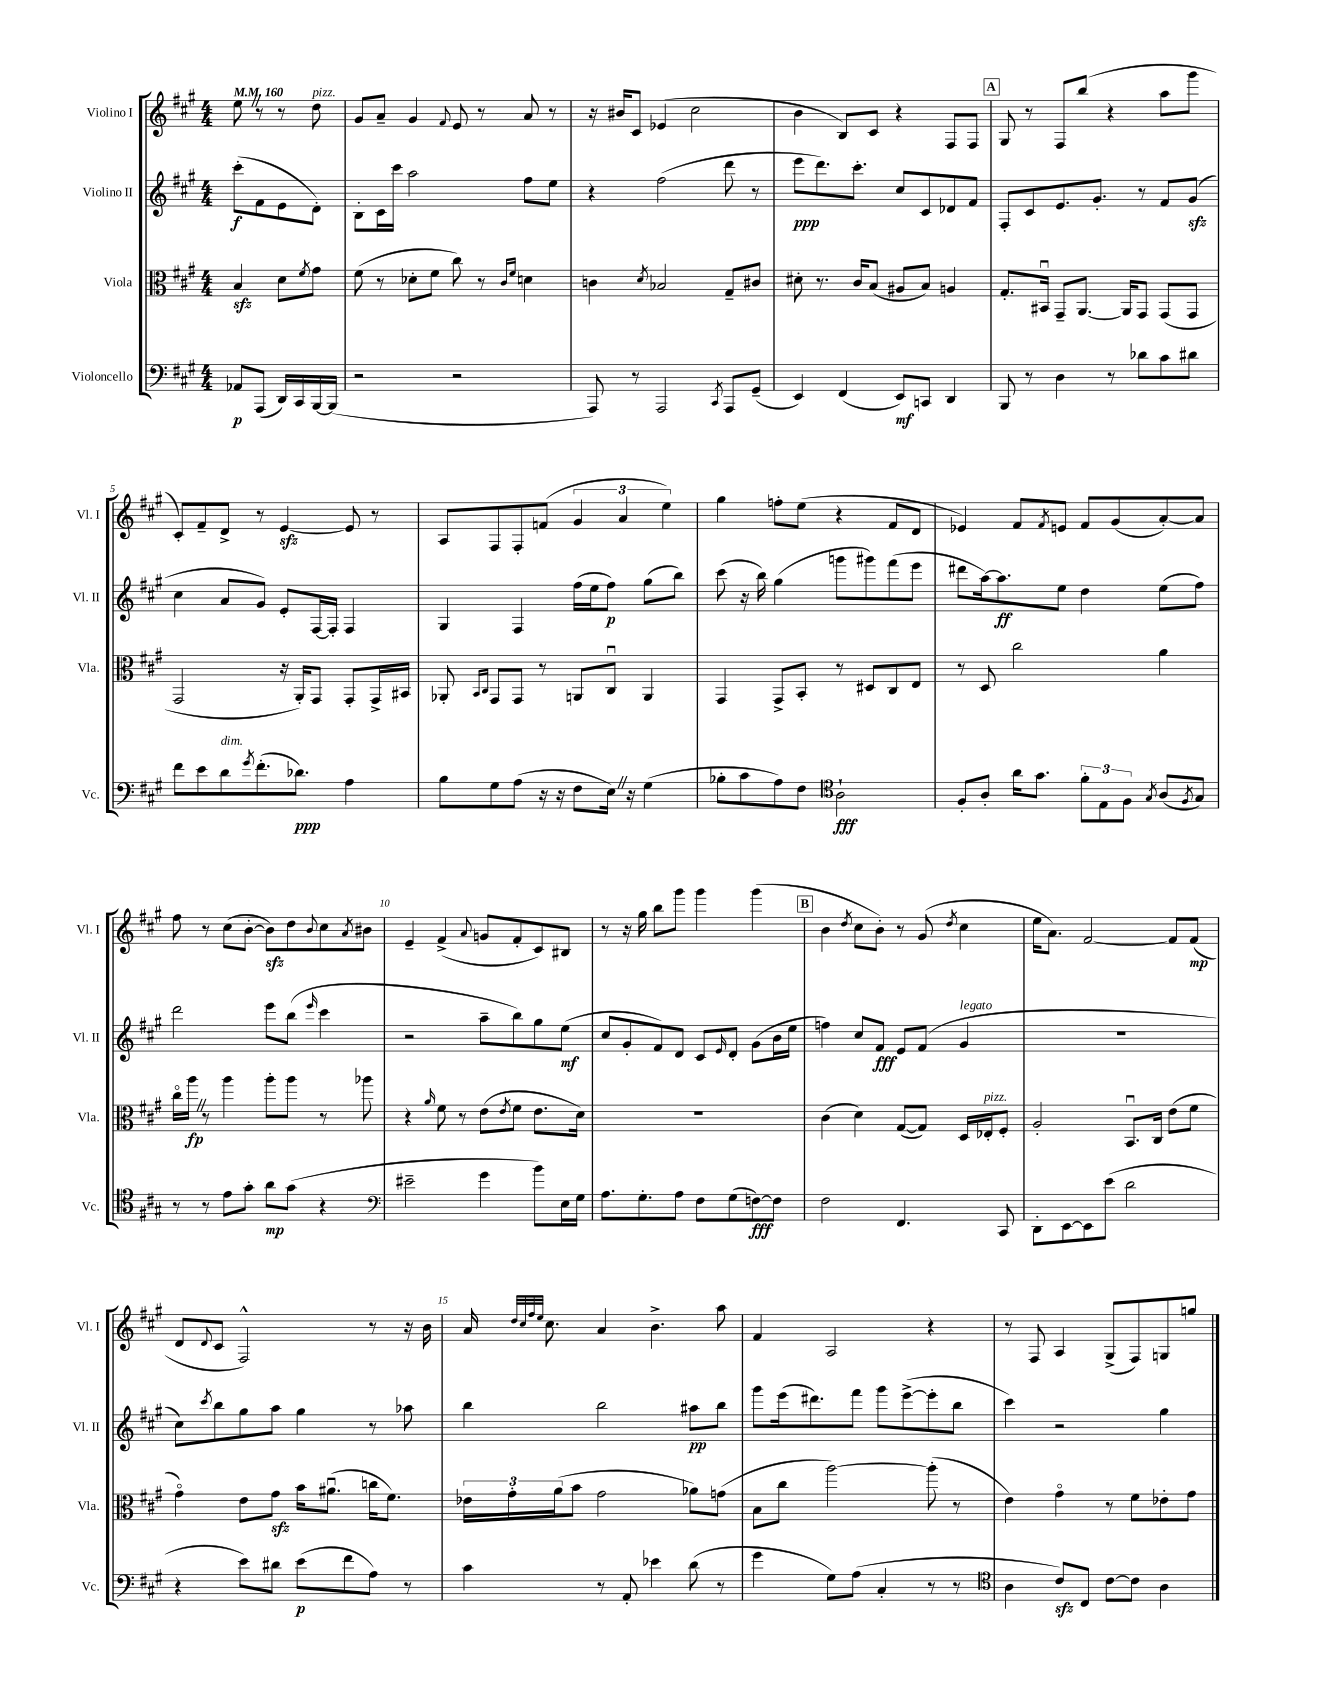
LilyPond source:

<<
\new StaffGroup <<
\new Staff = "s0" \with { instrumentName = "Violino I" shortInstrumentName = "Vl. I" } {
    \clef treble \key a \major \numericTimeSignature \time 4/4 \partial 2 \tempo 4 = 160
    e''8 \once \override BreathingSign.text = \markup { \musicglyph "scripts.caesura.straight" } \breathe r8 r8 d''8^\markup { \italic "pizz." } |
    gis'8 a'8-- gis'4 \appoggiatura { fis'8 } e'8 r8 a'8 r8 |
    r16 bis'16 cis'8 ees'4( cis''2 |
    b'4 b8) cis'8 r4 fis8 fis8 |
    \mark \markup { \box "A" } gis8 r8 fis8 b''8( r4 a''8 gis'''8 |
    cis'8-.) fis'8-- d'8-> r8 e'4~\sfz e'8 r8 |
    a8 fis8 fis8-. f'8( \tuplet 3/2 { gis'4 a'4 e''4) } |
    gis''4 f''8-. e''8( r4 fis'8 d'8 |
    ees'4) fis'8 \acciaccatura { fis'8 } e'8 fis'8 gis'8( a'8~-.) a'8 |
    fis''8 r8 cis''8( b'8~-. b'8\sfz) d''8 \appoggiatura { b'8 } cis''8 \acciaccatura { a'8 } bis'8 |
    e'4-- fis'4->( \appoggiatura { a'8 } g'8 fis'8-. cis'8) bis8 |
    r8 r16 gis''16 b''8 gis'''8 gis'''4 gis'''4( |
    \mark \markup { \box "B" } b'4 \acciaccatura { d''8 } cis''8 b'8-.) r8 gis'8( \acciaccatura { d''8 } cis''4 |
    e''16 a'8.) fis'2~ fis'8 fis'8\mp( |
    d'8 \appoggiatura { d'8 } cis'8 fis2-^) r8 r16 b'16 |
    a'16 \grace { d''32 cis''32 fis''32 e''32 } cis''8. a'4 b'4.-> a''8 |
    fis'4 a2 r4 |
    r8 fis8 a4 gis8->( fis8) g8 g''8 \bar "|." |
}
\new Staff = "s1" \with { instrumentName = "Violino II" shortInstrumentName = "Vl. II" } {
    \clef treble \key a \major \numericTimeSignature \time 4/4 \partial 2
    cis'''8-.\f( fis'8 e'8 d'8-.) |
    b8-. cis'16 cis'''16 a''2 fis''8 e''8 |
    r4 fis''2( d'''8 r8 |
    e'''8\ppp d'''8.) cis'''8.-. cis''8 cis'8 des'8 fis'8 |
    \mark \markup { \box "A" } fis8-. cis'8 e'8. gis'8.-. r8 fis'8 gis'8\sfz( |
    cis''4 a'8 gis'8) e'8-. fis16~ fis16-. fis4 |
    gis4 fis4 fis''16( e''16 fis''8\p) gis''8( b''8) |
    cis'''8( r16 b''16) gis''4( g'''8 gis'''8) fis'''8( e'''8 |
    dis'''8 a''16~) a''8.\ff e''8 d''4 e''8( fis''8) |
    d'''2 e'''8 b''8( \grace { e'''16 } cis'''4 |
    r2 a''8-- b''8) gis''8 e''8\mf( |
    cis''8 gis'8-. fis'8) d'8 cis'8 \grace { e'16 } d'8-. gis'8( b'16 e''16 |
    \mark \markup { \box "B" } f''4) cis''8 fis'8\fff e'8 fis'8( gis'4^\markup { \italic "legato" } |
    R1 |
    cis''8) \acciaccatura { cis'''8 } b''8 gis''8 a''8 gis''4 r8 aes''8 |
    b''4 b''2 ais''8\pp b''8 |
    gis'''8 e'''16( dis'''8.) fis'''8 gis'''8 e'''8~->( e'''8-. b''8 |
    cis'''4) r2 gis''4 \bar "|." |
}
\new Staff = "s2" \with { instrumentName = "Viola" shortInstrumentName = "Vla." } {
    \clef alto \key a \major \numericTimeSignature \time 4/4 \partial 2
    b4\sfz d'8 \acciaccatura { fis'8 } gis'8 |
    fis'8( r8 des'8-. fis'8 cis''8) r8 \grace { cis'16 fis'16 } d'4 |
    c'4 \acciaccatura { d'8 } bes2 gis8-- cis'8 |
    dis'8-. r8. cis'16 b8( ais8 b8) a4 |
    \mark \markup { \box "A" } gis8.-. bis,16\downbow gis,8-- a,8.~ a,16 gis,8 gis,8( gis,8 |
    gis,2 r16 a,16-.) gis,8 gis,8-. gis,16-> bis,16 |
    aes,8-. \grace { b,16 cis16 } gis,8 gis,8 r8 a,8 cis8\downbow a,4 |
    gis,4 gis,8-> b,8-. r8 dis8 cis8 e8 |
    r8 d8 cis''2 a'4 |
    cis''16\flageolet a''16\fp \once \override BreathingSign.text = \markup { \musicglyph "scripts.caesura.straight" } \breathe r8 a''4 a''8-. a''8 r8 aes''8 |
    r4 \grace { a'16 } fis'8 r8 e'8( \acciaccatura { e'8 } fis'8 e'8. d'16) |
    R1 |
    \mark \markup { \box "B" } cis'4( d'4) gis8~( gis8) d16 ees16-.^\markup { \italic "pizz." } fis8-. |
    a2-. b,8.\downbow cis16 e'8( fis'8 |
    gis'4\flageolet) e'8 gis'8\sfz b'16 ais'8.\downbow( c''16 fis'8.) |
    \tuplet 3/2 { ees'16 gis'16-. a'16( } b'8 gis'2 aes'8) g'8( |
    b8 cis''8 a''2~) a''8-.( r8 |
    e'4) gis'4\flageolet r8 fis'8 ees'8-. gis'8 \bar "|." |
}
\new Staff = "s3" \with { instrumentName = "Violoncello" shortInstrumentName = "Vc." } {
    \clef bass \key a \major \numericTimeSignature \time 4/4 \partial 2
    aes,8\p a,,8( d,16) cis,16 b,,16~ b,,16( |
    r2 r2 |
    a,,8) r8 a,,2 \acciaccatura { cis,8 } a,,8 gis,8--( |
    e,4) fis,4( e,8\mf) c,8 d,4 |
    \mark \markup { \box "A" } b,,8 r8 d4 r8 des'8 cis'8 dis'8 |
    fis'8 e'8 d'8^\markup { \italic "dim." } \acciaccatura { gis'8 } fis'8.-.( des'8.\ppp) a4 |
    b8 gis8 a8( r16 r16 fis8 e16) \once \override BreathingSign.text = \markup { \musicglyph "scripts.caesura.straight" } \breathe r16 gis4( |
    bes8-. cis'8 a8) fis8 \clef tenor a2-!\fff |
    fis8-. a8-. a'16 gis'8. \tuplet 3/2 { fis'8-. e8 fis8 } \acciaccatura { gis8 } a8( \acciaccatura { fis8 } gis8) |
    r8 r8 e'8 gis'8-. a'8\mp gis'8( r4 |
    \clef bass eis'2-- gis'4 b'8) e16 gis16 |
    a8. gis8.-. a8 fis8 gis8( f8~\fff) f8 |
    \mark \markup { \box "B" } fis2 fis,4. cis,8 |
    d,8-. e,8~ e,8 e'8( d'2 |
    r4 e'8) dis'8 e'8\p( fis'8 a8) r8 |
    cis'4 r8 a,8-. ees'4 d'8( r8 |
    gis'4 gis8) a8( cis4-. r8 r8 |
    \clef tenor a4 cis'8\sfz) cis8 cis'8~ cis'8 a4 \bar "|." |
}
>>
>>
\layout { \context { \Score \override BarNumber.break-visibility = ##(#f #t #t) barNumberVisibility = #(every-nth-bar-number-visible 5) } }
